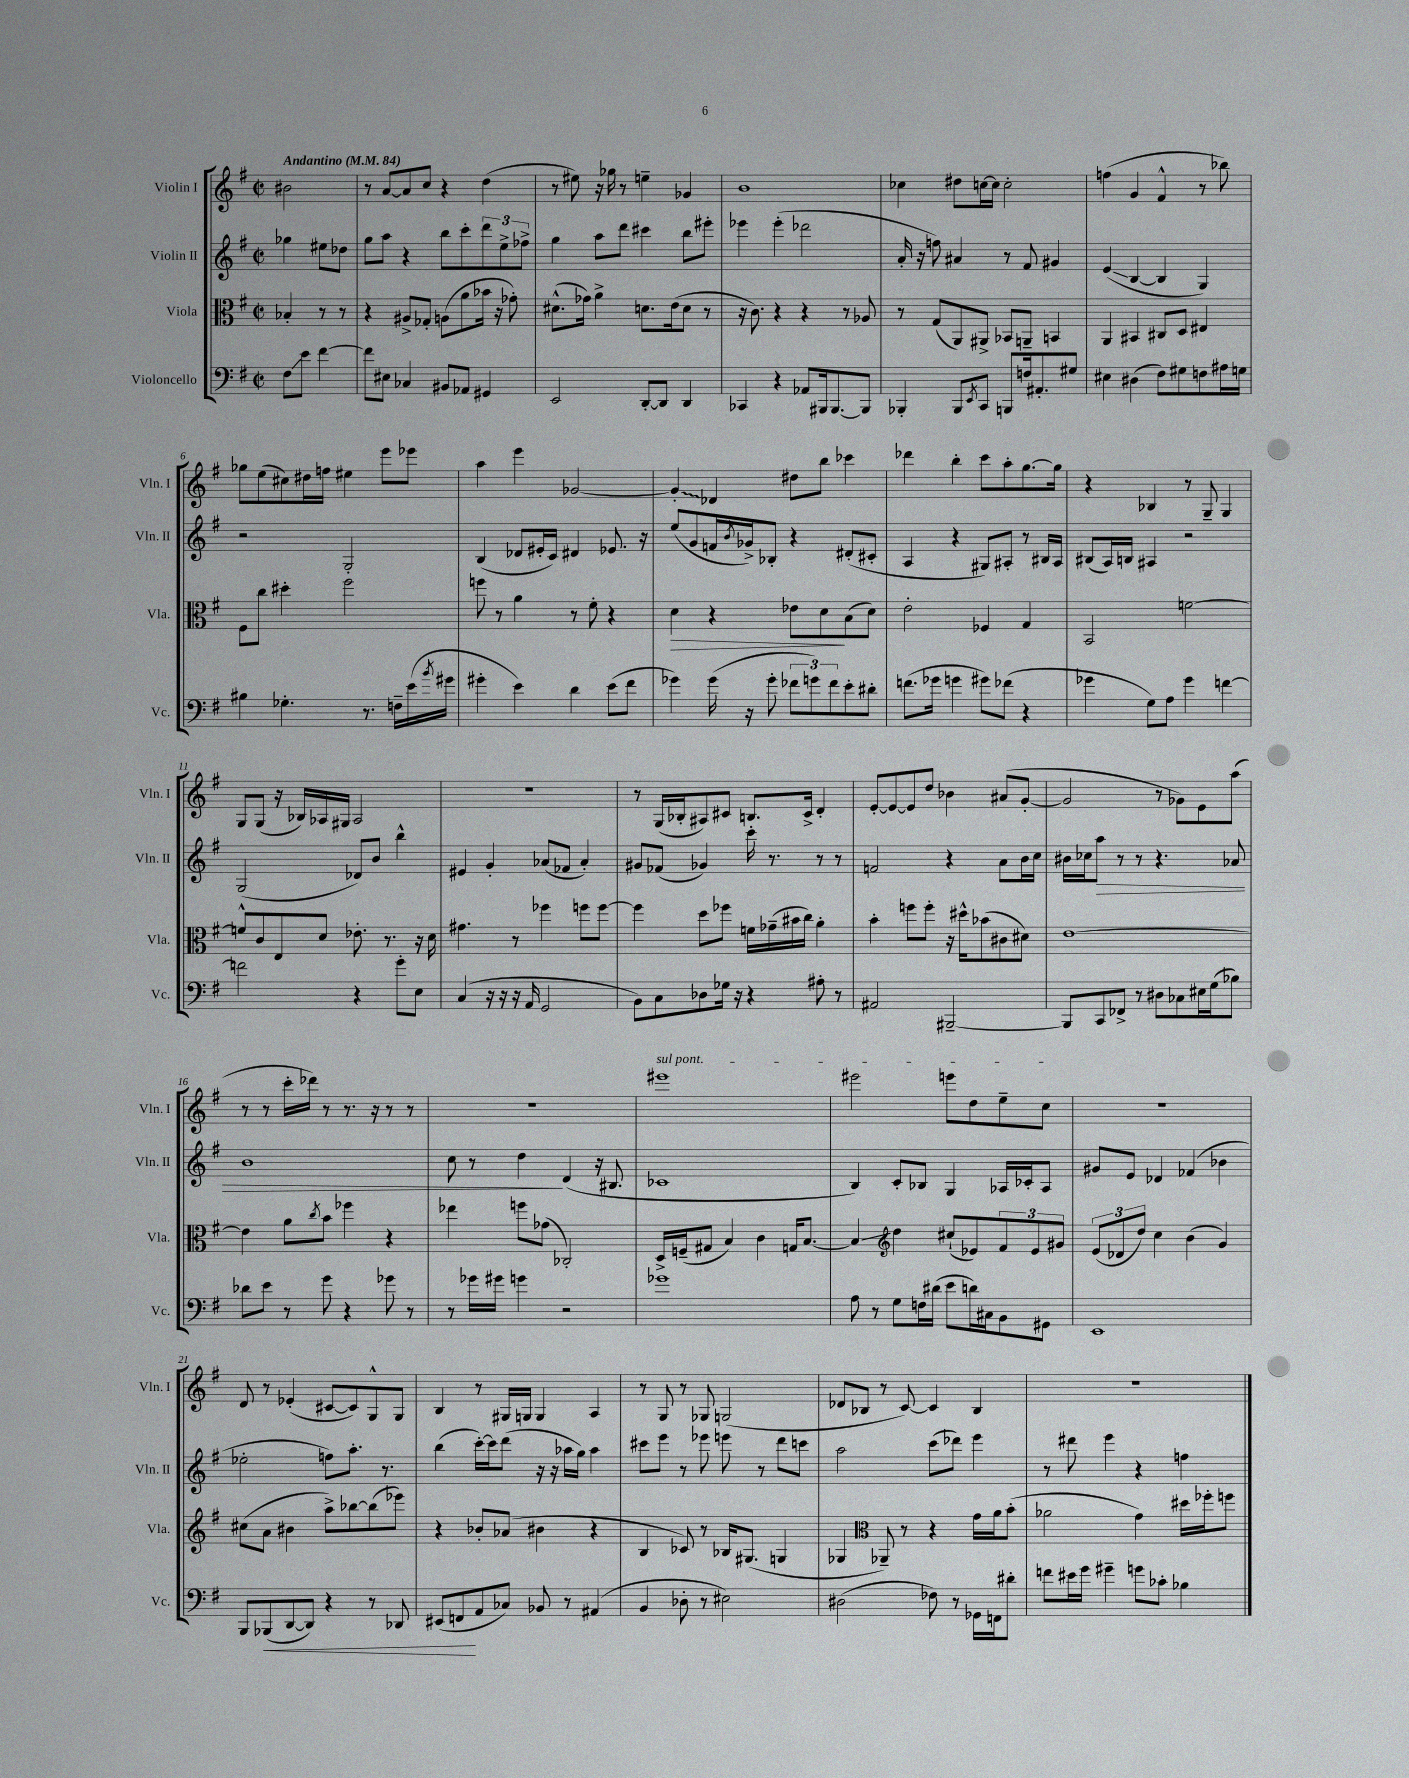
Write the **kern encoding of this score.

**kern	**kern	**kern	**kern
*staff4	*staff3	*staff2	*staff1
*clefF4	*clefC3	*clefG2	*clefG2
*k[f#]	*k[f#]	*k[f#]	*k[f#]
*M2/2	*M2/2	*M2/2	*M2/2
*met(c|)	*met(c|)	*met(c|)	*met(c|)
*MM84	*MM84	*MM84	*MM84
8F#\L	4B-'/	4gg-\	2b#\
8e\J	.	.	.
[4f#\	8r	8ee#\L	.
.	8r	8dd-\J	.
=	=	=	=
8f#\]L	4r	8gg\L	8r
8E#\J	.	8aa\J	[8a/L
4C-/	8A#^/L	4r	8a/]
.	8G-'/J	.	8cc/J
8BB#/L	(8A\L	8bb\L	4r
8AA-/J	8a\	8ccc'\	.
4GG#/	16b-\Jk	12ddd\	(4dd\
.	16r	.	.
.	.	12ee^\	.
.	8g-'\)	.	.
.	.	12ff-^\J	.
=	=	=	=
2EE/	(8.d#^^\L	4gg\	8r
.	.	.	8ee#\)
.	16g-\Jk)	.	.
.	4a^\	8aa\L	16r
.	.	.	16gg-\
.	.	8ddd\J	8r
[8DD'/L	8.d\L	4ccc#\	4ee~\
8DD/]J	.	.	.
.	(16e\k	.	.
4DD/	8d\J	8bb\L	4g-/
.	8r	8eee#'\J	.
=	=	=	=
4CC-/	16r	4eee-\	1b
.	8.c\)	.	.
4r	4r	(4eee-'\	.
8AA-/L	4r	2ddd-\	.
16BBB#/k	.	.	.
[8.BBB#/	.	.	.
.	8r	.	.
8BBB#/]J	8A-/	.	.
=	=	=	=
4BBB-'/	8r	16a'/	4cc-\
.	.	16r	.
.	(8G/L	8ff\)	.
8BBB-/L	8AA/)	4a#/	8dd#\L
8qEE/	.	.	.
8CC/J	8AA#^/J	.	[16cc\L
.	.	.	16cc\]JJ
8BBB/L	8BB-/L	8r	2cc'\
16F/k	8AA~/J	8f#/	.
8.AA#'/	.	.	.
.	4BB/	4g#/	.
8G#/J	.	.	.
=	=	=	=
4E#\	4AA/	(4e/	(4ff\
(4D#\	4BB#/	[4B/	4g/
8F#\L)	8C#/L	4B/]	4f#^^/
8G#\	8D/J	.	.
8F\	4E#/	4G/)	8r
16A#\L	.	.	8bb-\)
16G\JJ	.	.	.
=	=	=	=
4B#\	8F#\L	2r	8gg-\L
.	8cc\J	.	(8ee\
4.G-'\	4dd#'\	.	8cc#\)
.	.	.	16dd#\L
.	.	.	16ff\JJ
.	2ff#\	2G'/	4ee#\
8.r	.	.	.
.	.	.	8eee\L
16F~\LL	.	.	.
(16e\	.	.	8eee-\J
8qb/	.	.	.
16g#\JJ	.	.	.
=	=	=	=
4g#'\	8ff\	(4B/	4aa\
.	8r	.	.
4e\)	4a\	8d-/L	4eee\
.	.	16e#'/L	.
.	.	16c/JJ)	.
4d\	8r	4d#/	[2g-/
.	8f#'\	.	.
(8e\L	4r	8.e-/	.
8f#\J	.	.	.
.	.	16r	.
=	=	=	=
4g-\)	4d\	(8ee/L	4g-'/]
.	.	8g/	.
(16g-\	4r	16f/L	4d-/
.	.	8qb/	.
16r	.	16g-^/J)	.
8g-'\	.	8B-'/J	.
12f-\L	8e-\L	4r	8dd#\L
12g\)	.	.	.
.	8d\	.	8bb\J
12f-\	.	.	.
8e'\	(8B\	(8d#'/L	4ccc-\
8d#'\J	8d\J)	8c#'/J	.
=	=	=	=
(8.f\L	2e'\	4A/	4ddd-\
16g-\Jk	.	.	.
4g\	.	4r	4bb'\
8g#\L)	4F-/	8G#/L)	8ccc\L
(8f-\J	.	8A#'/J	8aa'\
4r	4G/	8r	[8.gg\
.	.	16B#/LL	.
.	.	16A#/JJ	16gg\]Jk
=	=	=	=
4g-\	2BB/	(8B#/L	4r
.	.	16A/L)	.
.	.	16B/JJ	.
8G\L)	.	4A#/	4B-/
8A\J	.	.	.
4g-\	[2f\	2r	8r
.	.	.	8G~/
[4f\	.	.	4G/
=	=	=	=
2f\]	8f^^/]L	(2G/	8G/L
.	8c/	.	(8G/J
.	8E/	.	16r
.	.	.	16B-/LL)
.	8d/J	.	16A-/
.	.	.	16G#/JJ
4r	8.e-'\	8d-/L)	2A-/
.	.	8b/J	.
.	8.r	.	.
8g'\L	.	4bb^^\	.
8E\J	16r	.	.
.	16d\	.	.
=	=	=	=
(4C/	4.g#\	4e#/	1r
16r	.	4g'/	.
16r	.	.	.
16r	8r	.	.
16AA/	.	.	.
2GG/	4ff-\	(8a-/L	.
.	.	8f-/J	.
.	8ff\L	4a-'/)	.
.	[8ff\J	.	.
=	=	=	=
8BB\L)	4ff\]	8g#/L	8r
8C\	.	(8f-/J	(16G/LL
.	.	.	16B-'/J
8D-\	8dd\L	4g-/)	8A#/)
16G-\Jk	8ff-\J	.	8c#/J
16r	.	.	.
4r	16f\LL	16ccc'\	8.B/L
.	(16g-~\	8.r	.
.	16b#\	.	.
.	16cc\JJ)	.	16c#^/Jk
8A#'\	4a'\	8r	4d'/
8r	.	8r	.
=	=	=	=
2AA#/	4b'\	2f/	[8e'/L
.	.	.	8e/_
.	8ff\L	.	8e/]
.	8ff'\J	.	8dd/J
[2BBB#~/	16r	4r	4b-\
.	16dd#^^\LK	.	.
.	(8b-\	.	.
.	8c#\	8a\L	(8a#/L
.	8d#\J)	16b\L	[8g'/J
.	.	16cc\JJ	.
=	=	=	=
8BBB#/]L	[1e	16b#\LL	2g/]
.	.	16cc-\J	.
8CC/	.	8aa\J	.
8FF-^/J	.	8r	.
8r	.	8r	.
8D#\L	.	4.r	8r
8C-\	.	.	8g-\L)
16E#\L	.	.	8e\
(16G\J	.	.	.
8B-\J)	.	8a-/	(8aa\J
=	=	=	=
8d-\L	4e\]	1b	8r
8e\J	.	.	8r
8r	8a\L	.	16ccc'\LL
.	.	.	16ddd-\JJ)
.	8qcc/	.	.
8g\	8b\J	.	8r
4r	4ff-\	.	8.r
.	.	.	16r
8g-\	4r	.	8r
8r	.	.	8r
=	=	=	=
8r	4ee-\	8cc\	1r
16g-\LL	.	8r	.
16g#\JJ	.	.	.
4g\	8ff\L	4dd\	.
.	(8g-\J	.	.
2r	2C-'/)	(4d/	.
.	.	16r	.
.	.	8.B#/	.
=	=	=	=
1g-	16D^/LL	1c-	1eee#
.	(16F~/J	.	.
.	8G#/J	.	.
.	4B/)	.	.
.	4c\	.	.
.	16G/LK	.	.
.	[8.B/J	.	.
=	=	=	=
8A\	4B/]	4B/)	2eee#\
8r	.	.	.
*	*clefG2	*	*
8G\L	4dd\	8c'/L	.
16F\L	.	8B-/J	.
(16d#\JJ	.	.	.
8e\L	(8cc#`/L	4G/	8eee\L
16d\L)	8e-/)	.	8dd\
16C#\J	.	.	.
8BB\	12f#/	16A-/LL	8ee~\
.	.	16c-'/J	.
.	12e-/	.	.
8GG#\J	.	8A-/J	8cc\J
.	12g#/J	.	.
=	=	=	=
1EE	(12e/L	8g#/L	1r
.	12d-/	.	.
.	.	8e/J	.
.	12dd/J)	.	.
.	4cc\	4d-/	.
.	(4b\	(4f-/	.
.	4g/)	4b-\	.
=	=	=	=
8BBB/L	(8cc#\L	2ee-'\	8d/
(8BBB-/	8a\J	.	8r
[8DD/	4b#\	.	(4e-'/
8DD/]J)	.	.	.
4r	8aa^\L)	8ff\L)	[8c#/L
.	[8bb-\	8.aa'\J	8c#/])
8r	(8bb-\]	.	8G^^/
.	.	8.r	.
8DD-/	8eee-\J)	.	8G/J
=	=	=	=
(8EE#/L	4r	(4bb\	4B/
8FF/	.	.	.
8AA/	8b-'/L	[16ccc'\LL)	8r
.	.	16ccc\]J	.
8C-/J)	(8a-/J	(8ddd\J	16G#/LL
.	.	.	16G/JJ
8BB-/	4b#\	16r	4G/
.	.	16r	.
8r	.	16aa-\LL	.
.	.	16gg\JJ)	.
(4AA#/	4r	4aa-\	4A/
=	=	=	=
4BB/	4B/	8ccc#\L	8r
.	.	8eee\J	8G/
8D-'\	8c-/)	8r	8r
8r	8r	8eee-\	8G-/
2E#\)	16B-/LK	8eee\	(2G/
.	(8.G#/J	.	.
.	.	8r	.
.	4G/	8ddd\L	.
.	.	8ccc\J	.
=	=	=	=
(2D#\	4G-/	2aa\	8d-/L
.	.	.	8B-/J
*	*clefC3	*	*
.	8AA-~/)	.	8r
.	8r	.	[8c/)
8F-\)	4r	(8ccc\L	4c/]
8r	.	8ddd-\J)	.
16GG-\LL	16g\LL	4eee\	4B-/
16FF\J	16a\J	.	.
8d#'\J	(8b'\J	.	.
=	=	=	=
8f\L	2a-\	8r	1r
16e#\L	.	8ddd#\	.
16g\JJ	.	.	.
4g#~\	.	4eee\	.
8g\L	4g\)	4r	.
8c-'\J	.	.	.
4B-\	16dd#\LL	4ff\	.
.	16ff-'\J	.	.
.	8ff\J	.	.
==	==	==	==
*-	*-	*-	*-
